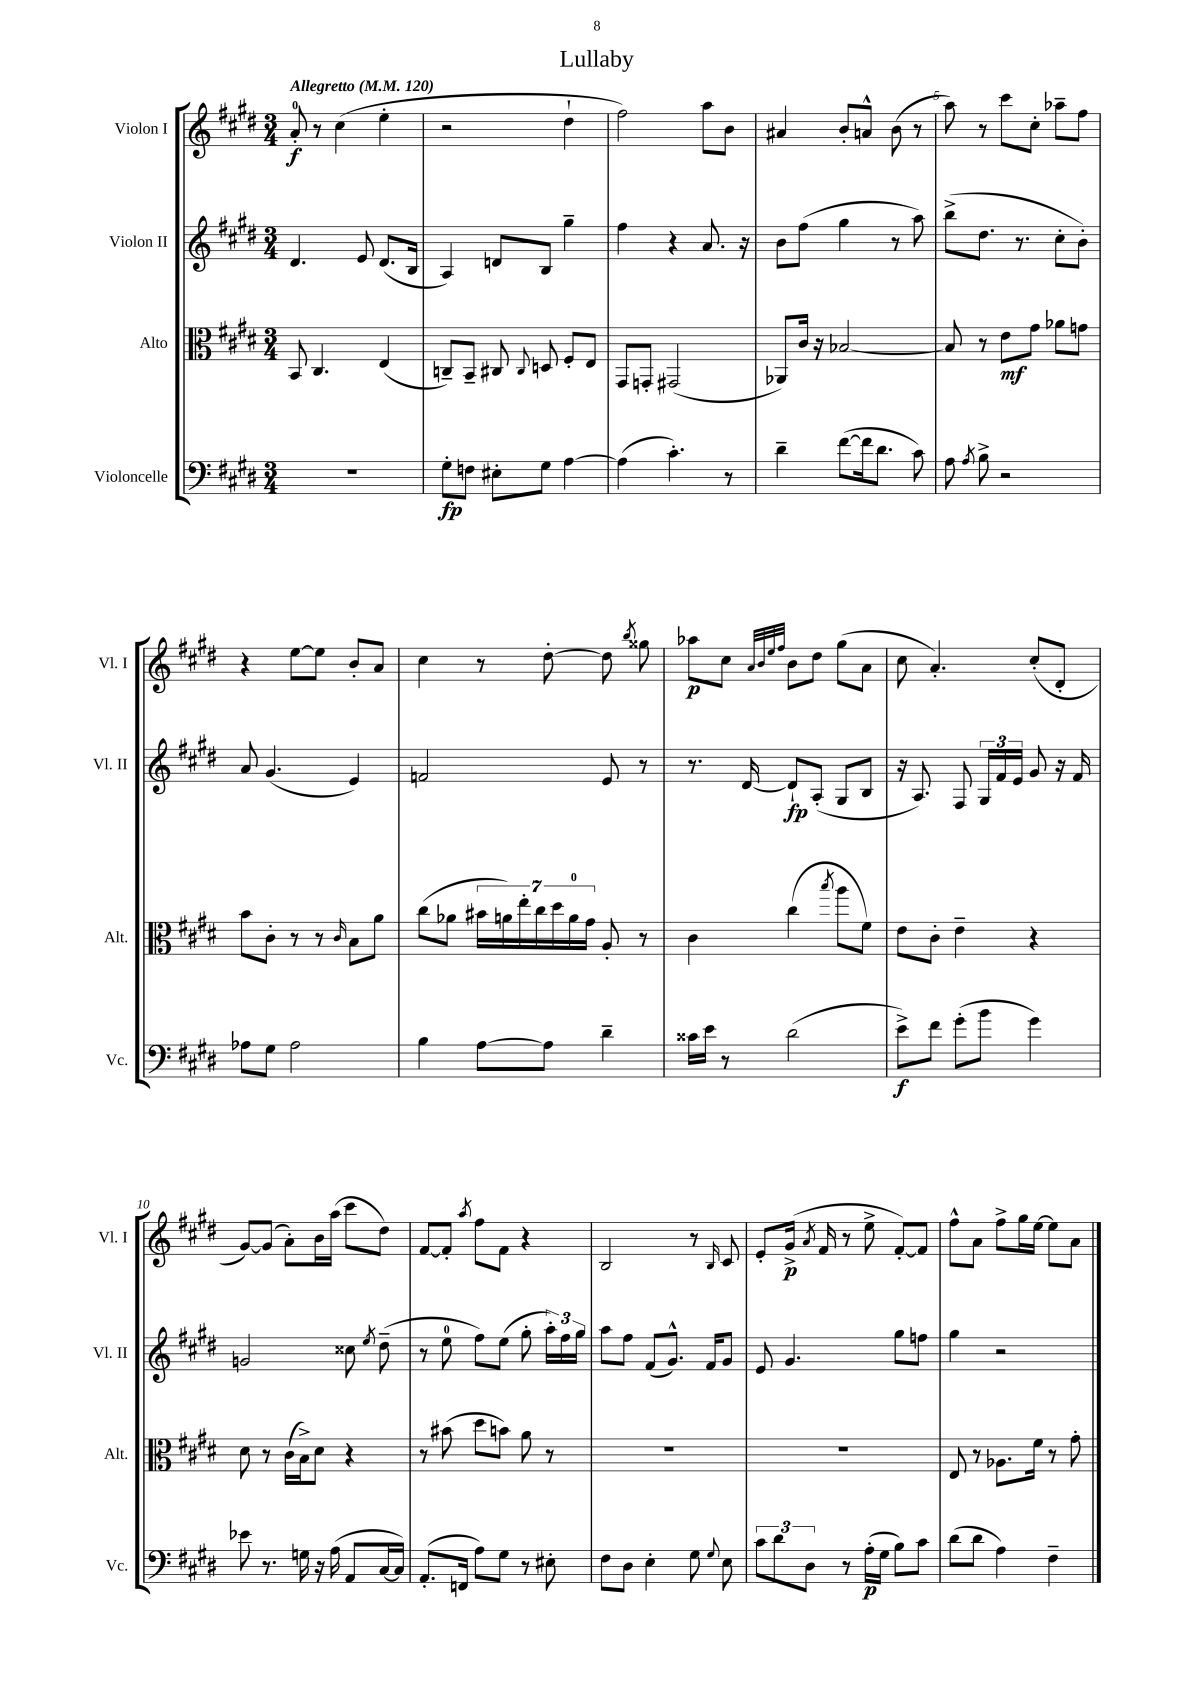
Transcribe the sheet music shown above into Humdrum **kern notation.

**kern	**kern	**kern	**kern
*staff4	*staff3	*staff2	*staff1
*clefF4	*clefC3	*clefG2	*clefG2
*k[f#c#g#d#]	*k[f#c#g#d#]	*k[f#c#g#d#]	*k[f#c#g#d#]
*M3/4	*M3/4	*M3/4	*M3/4
*MM120	*MM120	*MM120	*MM120
2.r	8BB	4.d#	8a'
.	4.C#	.	8r
.	.	.	(4cc#
.	.	8e	.
.	(4E	(8.d#	4ee'
.	.	16B	.
=	=	=	=
8G#'	8C~)	4A)	2r
8F	8BB~	.	.
8E#'	8C#	8d	.
.	8qqC#	.	.
8G#	8D	8B	.
[4A	8F#'	4gg#~	4dd#`
.	8E	.	.
=	=	=	=
(4A]	8GG#	4ff#	2ff#)
.	8GG'	.	.
4.c#')	(2GG#	4r	.
.	.	8.a	8aa
8r	.	.	8b
.	.	16r	.
=	=	=	=
4d#~	8AA-)	8b	4a#
.	16c#	(8ff#	.
.	16r	.	.
([8f#	[2B-	4gg#	8b'
16f#]	.	.	8a^^
8.d#	.	.	.
.	.	8r	(8b
8c#)	.	8aa)	8r
=	=	=	=
8A	8B-]	(8bb^	8aa)
8qA	.	.	.
8B^	8r	8.dd#	8r
2r	8e	.	8ccc#
.	.	8.r	.
.	8g#	.	8cc#'
.	8a-	8cc#'	8aa-~
.	8g	8b')	8ff#
=	=	=	=
8A-	8b	8a	4r
8G#	8c#'	(4.g#	.
2A-	8r	.	[8ee
.	8r	.	8ee]
.	16qqc#	.	.
.	8B	4e)	8b'
.	8a	.	8a
=	=	=	=
4B	(8cc#	2f	4cc#
.	8a-	.	.
[8A	28b#	.	8r
.	28a)	.	.
.	28ee'	.	.
.	28cc#	.	.
8A]	.	.	[8dd#'
.	28dd#	.	.
.	28a	.	.
.	28g#	.	.
4d#~	8A'	8e	8dd#]
.	.	.	8qbb
.	8r	8r	8gg##
=	=	=	=
16c##	4c#	8.r	8aa-
16e	.	.	.
8r	.	.	8cc#
.	.	[16d#	.
.	.	.	32qqa
.	.	.	32qqb
.	.	.	32qqee
.	.	.	32qqff#
(2d#	(4cc#	8d#`]	8b
.	.	(8A'	8dd#
.	8qbb	.	.
.	8aa	8G#	(8gg#
.	8f#)	8B	8a
=	=	=	=
8e^)	8e	16r	8cc#
.	.	8.A)	.
8f#	8c#'	.	4.a')
(8g#'	4e~	8F#	.
8b	.	24G#	.
.	.	24f#	.
.	.	24e	.
4g#)	4r	8g#	(8cc#'
.	.	16r	8d#'
.	.	16f#	.
=	=	=	=
8e-	8d#	2g	[8g#)
8.r	8r	.	(8g#]
.	(16c#	.	8a')
16G	16B^)	.	.
16r	8d#	.	16b
(16A	.	.	(16aa
8AA	4r	8cc##	8ccc#
.	.	8qee	.
[16C#	.	(8dd#~	8dd#)
16C#])	.	.	.
=	=	=	=
(8.AA'	8r	8r	[8f#
.	(8b#	8ee	8f#']
16FF	.	.	.
.	.	.	8qaa
8A)	8dd#	8ff#)	8ff#
8G#	8b)	(8ee	8f#
8r	8a	8gg#'	4r
8E#'	8r	24aa')	.
.	.	24ff#	.
.	.	24gg#	.
=	=	=	=
8F#	2.r	8aa	2B
8D#	.	8ff#	.
4E'	.	(8f#	.
.	.	8.g#^^)	.
8G#	.	.	8r
.	.	16f#	.
8qqG#	.	.	16qqB
8E	.	8g#	8c#
=	=	=	=
12c#	2.r	8e	8e'
12d#	.	.	.
.	.	4.g#	(16g#^
12D#	.	.	.
.	.	.	8qa
.	.	.	16f#
8r	.	.	8r
(16A'	.	.	8ee^
16G#	.	.	.
8B)	.	8gg#	[8f#')
8c#	.	8ff	8f#]
=	=	=	=
(8d#	8E	4gg#	8ff#^^
8d#	8r	.	8a
4A)	8.A-	2r	8ff#^
.	.	.	16gg#
.	16f#	.	[16ee
4F#~	8r	.	8ee]
.	8g#'	.	8a
==	==	==	==
*-	*-	*-	*-
